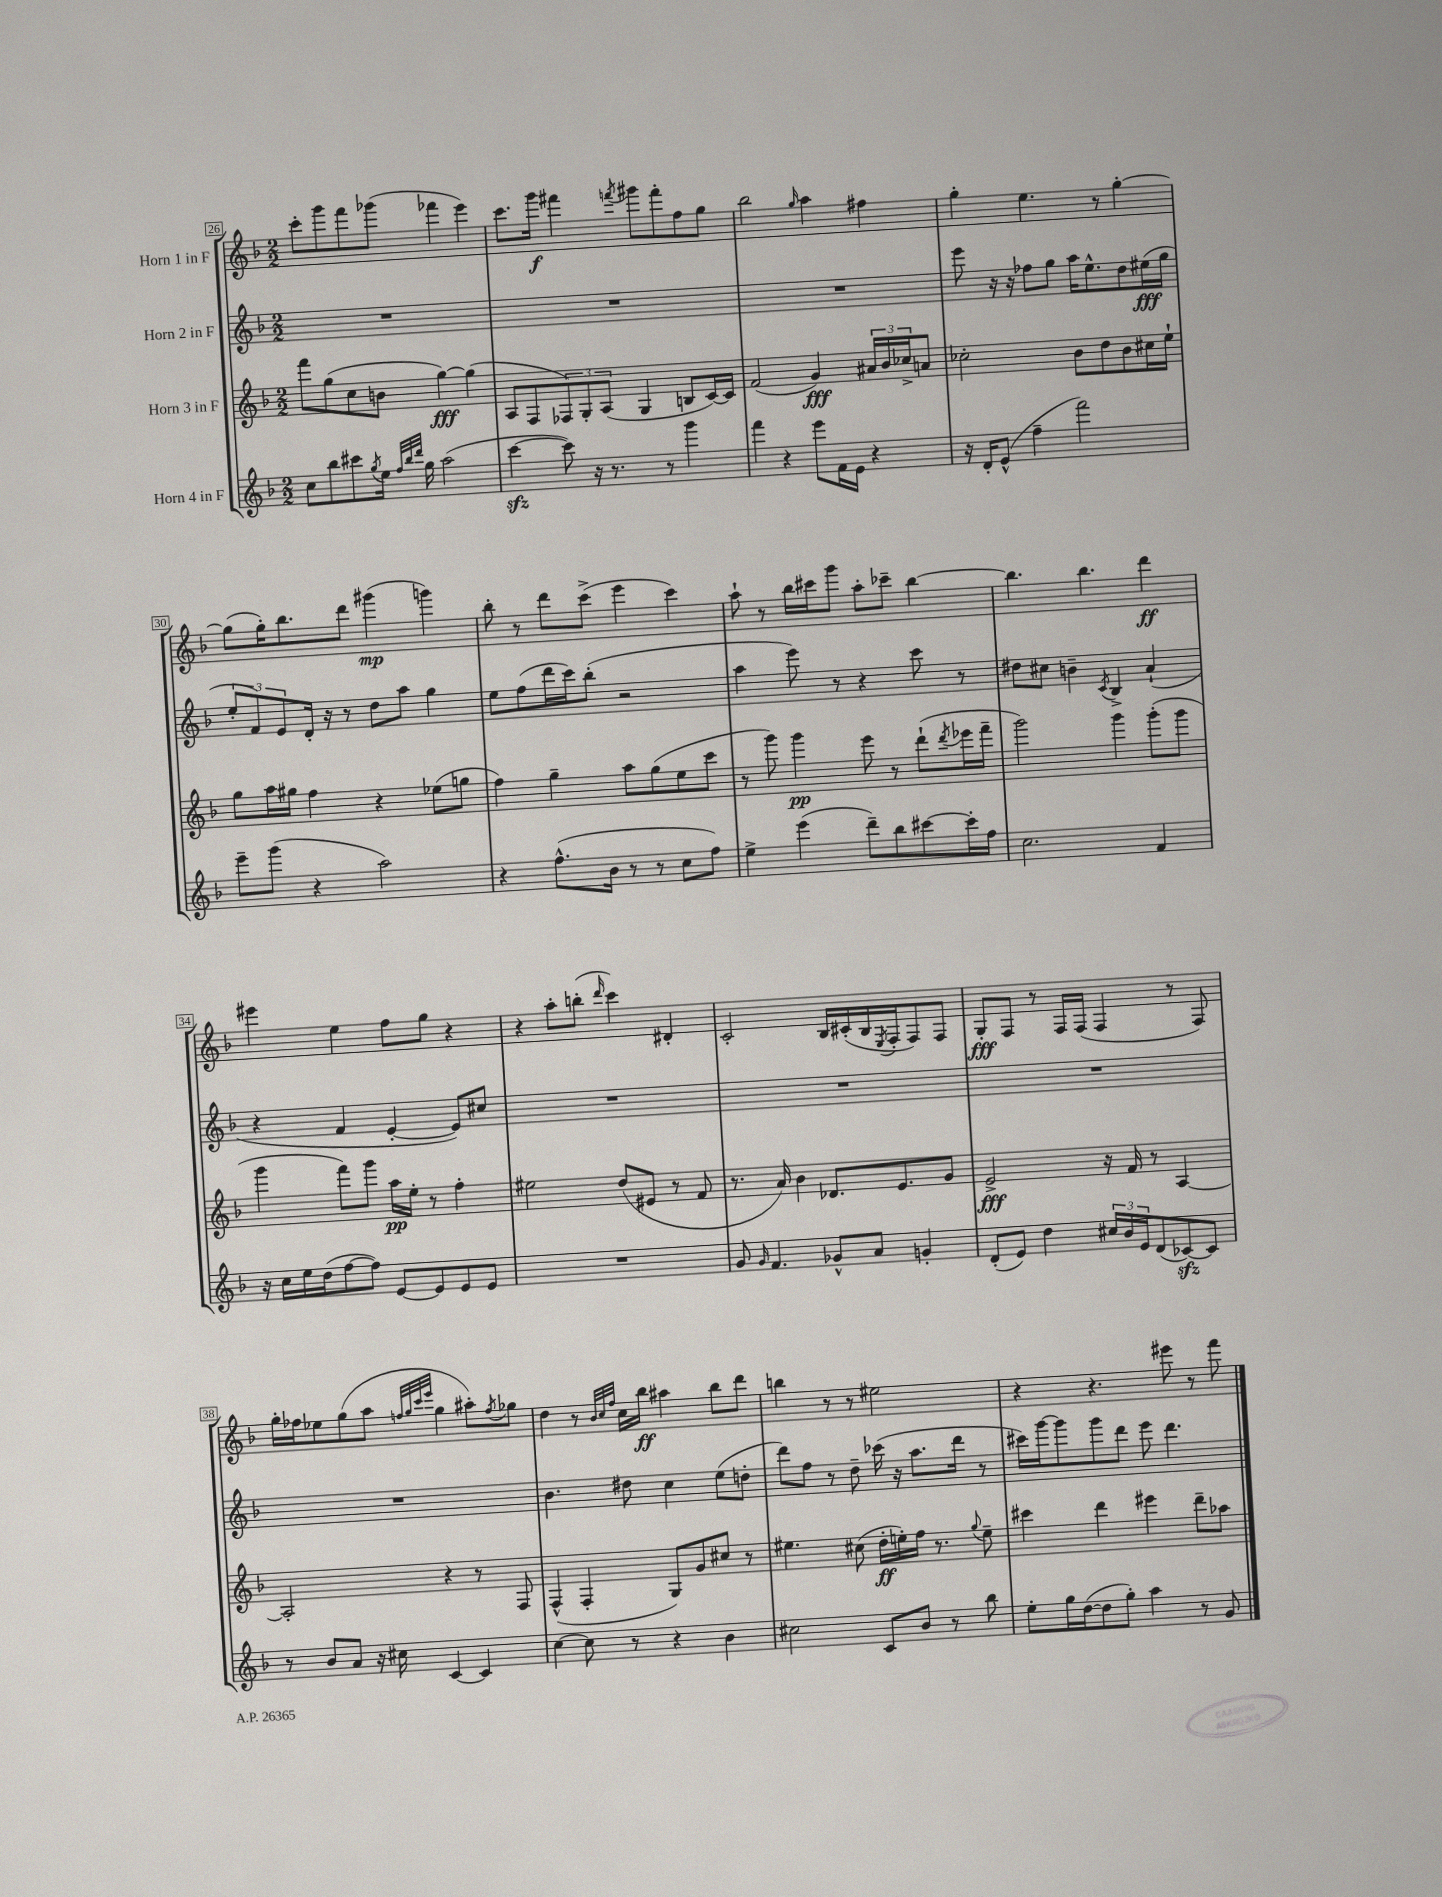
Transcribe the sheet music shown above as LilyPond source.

<<
\new StaffGroup <<
\new Staff = "s0" \with { instrumentName = "Horn 1 in F" } {
    \clef treble \key f \major \numericTimeSignature \time 2/2
    c'''8-. g'''8 f'''8 ges'''8( fes'''4 e'''4) |
    c'''8. g'''16\f fis'''4 \acciaccatura { f'''8 } gis'''8 f'''8-. f''8 g''8 |
    bes''2 \grace { g''16 } a''4 fis''4 |
    g''4-. e''4. r8 g''4~-. |
    g''8( g''16-.) bes''8. d'''8 gis'''4\mp( g'''4) |
    bes''8-. r8 d'''8 c'''8->( e'''4 c'''4) |
    a''8-! r8 bes''16 cis'''16 g'''8 a''8-. ces'''8-- bes''4~ |
    bes''4. bes''4. d'''4\ff |
    eis'''4 e''4 f''8 g''8 r4 |
    r4 a''8-. b''8-.( \grace { d'''16 } c'''4) dis'4-. |
    c'2-. bes16 cis'16-.( bes16 \acciaccatura { e8 } f16-. f8) f8 |
    g8-.\fff f8 r8 f16 f16( f4 r8 f8) |
    g''16-. fes''16 ees''8 g''8( a''8 \grace { f''32 g''32 c'''32 e'''32 } g''4 ais''8-.) \acciaccatura { f''8 } ges''8 |
    d''4 r8 \grace { bes'32 c''32 f''32 } c''16 bes''16\ff ais''4 bes''8 d'''8 |
    b''4 r8 r8 eis''2 |
    r4 r4. eis'''8 r8 f'''8 \bar "|." |
}
\new Staff = "s1" \with { instrumentName = "Horn 2 in F" } {
    \clef treble \key f \major \numericTimeSignature \time 2/2
    R1 |
    R1 |
    R1 |
    e'''8 r16 r16 fes''8 g''8 a''16 e''8.-^ d''8 eis''16\fff( g''16 |
    \tuplet 3/2 { e''8-. f'8) e'8 } d'16-. r16 r8 d''8 a''8 g''4 |
    e''8 f''8( d'''16 c'''16) bes''8-.( r2 |
    a''4 e'''8) r8 r4 c'''8 r8 |
    dis''8 cis''8 b'4-- \acciaccatura { c'8 } bes4-> a'4-!( |
    r4 f'4 e'4~-. e'8) cis''8 |
    R1 |
    R1 |
    R1 |
    R1 |
    bes'4. dis''8 c''4 e''8( d''8-. |
    d'''8) f''8 r8 d''8-- ces'''16( r16 a''8. d'''16 r8 |
    cis'''16) g'''16~ g'''8 g'''8 d'''8 e'''8 d'''4. \bar "|." |
}
\new Staff = "s2" \with { instrumentName = "Horn 3 in F" } {
    \clef treble \key f \major \numericTimeSignature \time 2/2
    f'''8 g''8( c''8 b'8 g''4~\fff) g''4( |
    a8 f8 \tuplet 3/2 { fes8) g8-. a8( } g4 b8 c'16~) c'16 |
    f'2( g'4\fff) \tuplet 3/2 { ais'16 bes'16 ces''16-> } a'8 |
    ces''2-. bes'8 d''8 bes'8 cis''16 e''16-! |
    g''8 a''16 gis''16 f''4 r4 ees''8( g''8 |
    f''4) g''4-- a''8 g''8( e''8 c'''8 |
    r8 g'''8) g'''4\pp e'''8 r8 d'''8-!( \acciaccatura { d'''8 } ees'''16 f'''16-- |
    g'''2) g'''4 g'''8-.( g'''8 |
    g'''4 f'''8) g'''8 a''16\pp e''16-. r8 f''4-. |
    eis''2 d''8( eis'8 r8 f'8 |
    r8. a'16) bes'4 des'8. e'8. g'8 |
    e'2->\fff r16 f'16 r8 a4~ |
    a2-. r4 r8 f8 |
    f4-^( f4-. g8) g'8 cis''8 r8 |
    eis''4. cis''8( d''16-.\ff e''16-.) f''16 r8. \appoggiatura { g''8 } e''8-- |
    cis'''4 d'''4 eis'''4 d'''8-- aes''8 \bar "|." |
}
\new Staff = "s3" \with { instrumentName = "Horn 4 in F" } {
    \clef treble \key f \major \numericTimeSignature \time 2/2
    c''8 bes''8 cis'''8 \acciaccatura { g''8 } e''16 \grace { f''32 bes''32 d'''32 } g''16 a''2( |
    c'''4~\sfz c'''8) r16 r8. r8 g'''4 |
    f'''4 r4 e'''8 f'16 e'16 r4 |
    r16 d'16-. e'8-^( f''4-- f'''2) |
    e'''8-- g'''8( r4 a''2) |
    r4 f''8.-^( bes'16 r8 r8 c''8 f''8) |
    e''4-> e'''4( d'''8--) bes''8 cis'''8~ cis'''16-. f''16 |
    c''2. f'4 |
    r16 c''16 e''16 d''16( f''8~ f''8) e'8~ e'8 e'8 e'8 |
    R1 |
    g'8 \grace { g'16 } f'4. ges'8-^ a'8 g'4-. |
    d'8-.( e'8) d''4 \tuplet 3/2 { cis''16 bes'16 e'16 } d'8( ces'8~\sfz) ces'8 |
    r8 bes'8 a'8 r16 cis''16 c'4~ c'4 |
    c''4~ c''8 r8 r4 bes'4 |
    cis''2 c'8 bes'8 r8 bes''8 |
    e''8-. g''16 d''16~( d''8 g''8-.) a''4 r8 g'8 \bar "|." |
}
>>
>>
\layout { \context { \Score currentBarNumber = #26 \override BarNumber.stencil = #(make-stencil-boxer 0.1 0.3 ly:text-interface::print) } }
